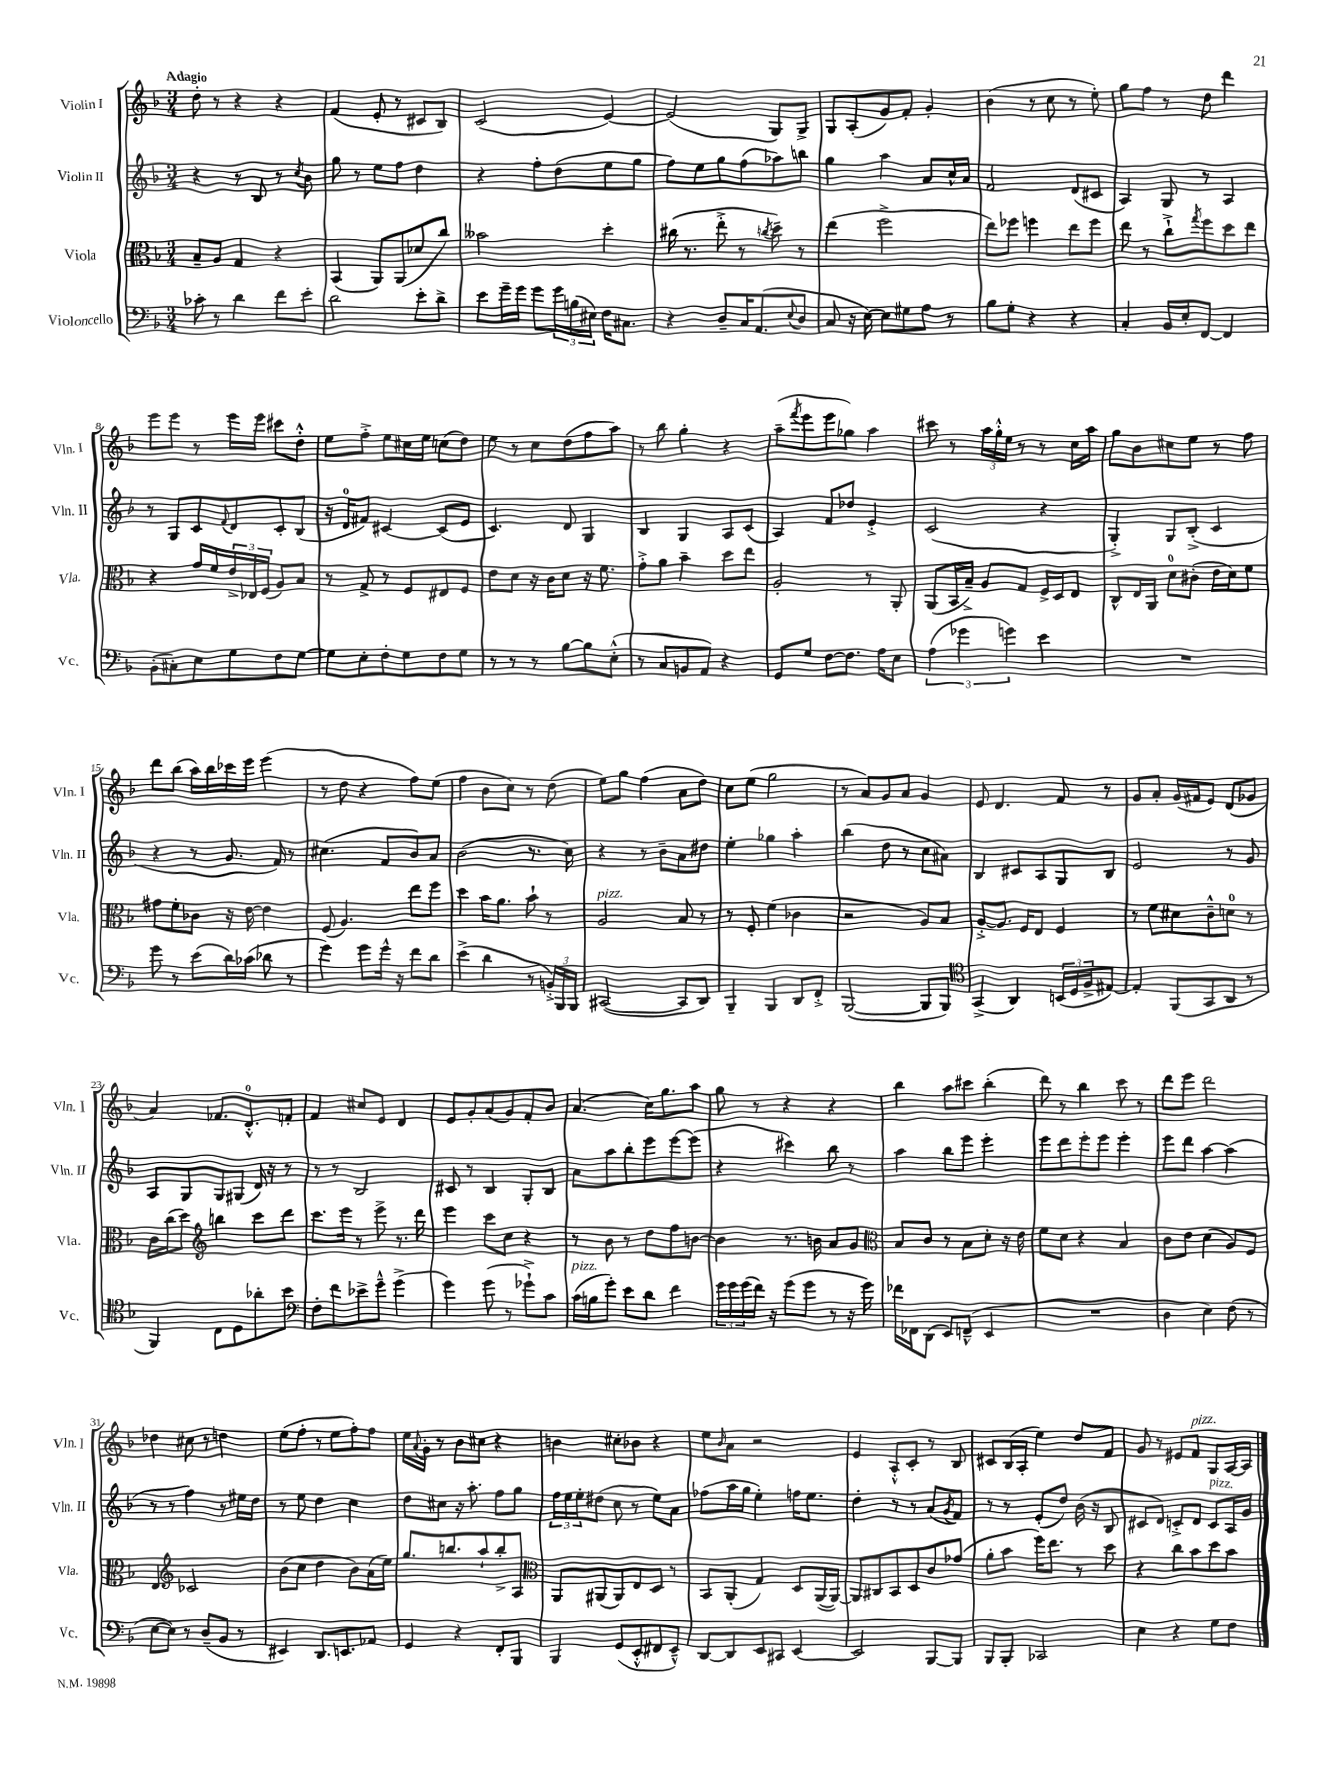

**kern	**kern	**kern	**kern
*part4	*part3	*part2	*part1
*staff4	*staff3	*staff2	*staff1
*I"Violoncello	*I"Viola	*I"Violin II	*I"Violin I
*I'Vc.	*I'Vla.	*I'Vln. II	*I'Vln. I
*clefF4	*clefC3	*clefG2	*clefG2
*k[b-]	*k[b-]	*k[b-]	*k[b-]
*M3/4	*M3/4	*M3/4	*M3/4
=1	=1	=1	=1
!	!	!	!LO:TX:a:B:t=Adagio
8c-X'\	8B-~/L	4r	8dd'\
8r	8A/J	.	8r
4d\	4G/	8r	4r
.	.	8B-/	.
8f\L	4r	8r	4r
.	.	8qcc/	.
8e'\J	.	8b-\	.
=2	=2	=2	=2
2d\	(4BB-/	8gg\	(4f/
.	.	8r	.
.	8AA/L)	8ee\L	8e'/
.	(8AA/	8ff\J	8r
8e'\L	8d-X/	4dd\	8c#X/L
8d^\J	8cc/J)	.	8B-/J)
=3	=3	=3	=3
8e\L	2b--X\	4r	(2c/
16g~\L	.	.	.
16g\JJ	.	.	.
8g\L	.	8ff'\L	.
24g\L	.	(8dd\	.
(24Bn\	.	.	.
24E#X\JJ)	.	.	.
16F\KL	4dd'\	8ee\	[4e/)
8.C#X\J	.	.	.
.	.	8gg\J	.
=4	=4	=4	=4
4r	(16cc#X\	8ff\L)	(2e/]
.	8.r	.	.
.	.	8ee\	.
8D~/L	8ee'^\	8gg\	.
16C/K	8r	(8ff\	.
(8.AA/	.	.	.
.	8qccn/	.	.
.	8dd~\)	8aa-X\)	8G/L)
8qqE/	.	.	.
8D/J	8r	8bbn\J	8G^/J
=5	=5	=5	=5
8C/	(4ee\	4gg\	8G/L
16r	.	.	(8A'/
[16E\)	.	.	.
8E\L]	2ff^\	4aa\	8g/)
8G#X\	.	.	8f'/J
8A\J	.	8a/L	4g'/
8r	.	16cc^^/L	.
.	.	16a/JJ	.
=6	=6	=6	=6
8B-\L	8ee\L)	2f/	(4b-\
8G'\J	8ff-X\J	.	.
4r	4ffn\	.	8r
.	.	.	8cc\
4r	8ee\L	(8d/L	8r
.	8ff\J	8c#X/J	8ee'\)
=7	=7	=7	=7
4C'/	8ee\	4A/)	8gg\L
.	8r	.	8ff\J
16BB-/LL	8cc`^\L	8G/	8r
16E'/J	.	.	.
.	8qgg/	.	.
[8FF/J	8ff\	8r	8dd\
4FF/]	8dd\	4A/	4ddd\
.	8ee\J	.	.
!!LO:LB:g=z
=8	=8	=8	=8
(8BB-'\L	4r	8r	8eee\L
8C#X'\)	.	8G/L	8eee\J
8E\	16g/LL	8c/	8r
.	16f/	.	.
.	.	8qqf/	.
8G\	24e^/	8d/	16eee\LL
.	24E-X/	.	.
.	.	.	16eee\JJ
.	(24F/JJ	.	.
8F\	8A/L)	8c'/	8ccc#X\L
[8G\J	8B-/J	(8B-/J	8dd'^^\J
=9	=9	=9	=9
8G\L]	8r	16r	8ee\L
.	.	16d/KL	.
8E'\	8G^/	8f#X/J)	8ff'^\J
8F'\	8r	[4c#X/	8ee\L
8G\	8F/L	.	16cc#X\L
.	.	.	16ee\JJ
8F\	8E#X/	(8c#/L]	(8ccn\L
8G\J	8F/J	8e/J	8dd\J)
=10	=10	=10	=10
8r	8e\L	4.c/)	8ee\
8r	8d\J	.	8r
8r	16r	.	8cc\L
.	16c\KL	.	.
[8B-\L	8d\J	8d/	(8dd\
8B-\]	16r	4G/	8ff\
.	8.f\	.	.
(8E'^^\J	.	.	8aa\J)
=11	=11	=11	=11
8r	8g'^\L	4B-/	8r
8C/L	8a\J	.	8bb-\
8BBn/	4b-~\	4G/	4gg'\
8AA/J)	.	.	.
4r	8dd\L	8A/L	4r
.	8ee\J	(8c/J	.
=12	=12	=12	=12
8GG/L	2A'/	4A/)	(8aa~\L
.	.	.	8qfff/
8G/J	.	.	8eee\
[8F\L	.	8f/L	8eee\
8.F\J]	.	8dd-X/J	8gg-X\J)
.	8r	4e'^/	4aa\
16A\KL	.	.	.
8E\J	8AA'/	.	.
=13	=13	=13	=13
(6A\	(8AA/L	(2c/	8ccc#X\
.	16BB-/L	.	8r
6g-X\	.	.	.
.	16B-~^/JJ)	.	.
.	8A/L	.	24aa\LL
.	.	.	24gg'^^\
6gn\)	.	.	24ee\JJ
.	8G/J	.	8r
4e\	16F^/LL	4r	8r
.	16D/J	.	.
.	8E/J	.	16cc\LL
.	.	.	16aa\JJ
=14	=14	=14	=14
2.r	8C^^/L	4G'^/)	8gg\L
.	16E/L	.	8b-\
.	16AA/JJ	.	.
.	8d\L	8G/L	8cc#X\
.	(8c#X'\J	(8B-'^/J	8ee\J
.	16e\LL	4c/	8r
.	16d\J)	.	.
.	8f\J	.	8ff\
!!LO:LB:g=z
=15	=15	=15	=15
8g\	8g#X\L	4r	8ddd\L
8r	8f'\	.	(8bb-\J
(8e\L	8c-X\J	8r	16aa\LL)
.	.	.	16bb-\
16d\L)	16r	8.g/	16ccc-X\
(16c-X\JJ	[16e\	.	16eee\JJ
8d-X\	4e\]	.	(4eee\
.	.	16f/)	.
8r	.	8r	.
=16	=16	=16	=16
4g\)	(8F/	(4.cc#X\	8r
.	4.A/)	.	8dd\
8g\L	.	.	4r
16g^^\Jk	.	8f/L	.
16r	.	.	.
8f\L	8ee\L	8b-/)	8ff\L)
8d\J	8ff\J	8a/J	(8ee\J
=17	=17	=17	=17
(4e^\	4dd\	(2b-\	4ff\
4d\	16b-\KL	.	8b-\L
.	8.a\J	.	.
.	.	.	8cc\J)
8r	8b-`\	8.r	8r
24BBn'^/LL)	8r	.	(8dd\
24BBB-/	.	.	.
.	.	16cc\)	.
24BBB-/JJ	.	.	.
=18	=18	=18	=18
!	!LO:TX:a:i:t=pizz.	!	!
([2CC#X/	2A/	4r	8ee\L)
.	.	.	8gg\J
.	.	8r	(4ff\
.	.	8b-~\L	.
8CC#/L]	8B-/	8a\	8a\L
8DD/J)	8r	8dd#X\J	8dd\J)
=19	=19	=19	=19
4BBB-~/	8r	4ee'\	8cc\L
.	8F'/	.	(8ee\J
4BBB-/	(4f\	4gg-X\	2gg\
8DD/L	4c-X\	4aa'\	.
8FF'^/J	.	.	.
=20	=20	=20	=20
([2BBB-/	2r	(4bb-\	8r
.	.	.	8a/L)
.	.	8dd\	8g/
.	.	8r	8a/J
8BBB-/L]	8A/L)	8cc\L	4g/
8BBB-/J)	8B-/J	8a#X\J)	.
=21	=21	=21	=21
*clefC4	*	*	*
(4GG^/	[8A'^/L	4B-/	8e/
.	8.A/J]	.	4.d/
4AA/)	.	8c#X/L	.
.	16F/KL	.	.
.	8E/J	8A/	.
(24BBn/LL	4F/	8G/	8f/
24D/	.	.	.
24F^/J	.	.	.
[8E#X/J)	.	8B-/J	8r
=22	=22	=22	=22
4E#'/]	8r	2e/	8g/L
.	8f\L	.	8a'/J
(8FF/L	8d#X\	.	(16g/LL
.	.	.	16f#X/J
8GG/	8c~^^\	.	8e/J)
8AA/J	8dn\J	8r	(8d/L
8r	8r	8g/	8g-X/J
!!LO:LB:g=z
=23	=23	=23	=23
4FF/)	16c\LL	8A/L	4a/)
.	(16cc\J	.	.
.	8dd\J)	8G/	.
*	*clefG2	*	*
8C\L	4bbn\	8G/	8.f-X/L
8D\	.	(8G#X/J	.
.	.	.	8.d'^^/
8a-X'\	8ccc\L	16d/)	.
.	.	16r	.
8b-\J	8ddd\J	8r	8fn'/J
=24	=24	=24	=24
*clefF4	*	*	*
8F'\L	8.ccc\L	8r	4f/
8f\	.	8r	.
.	16eee\Jk	.	.
8e-X^\	8r	2B-/	8cc#X/L
8g~^^\J	8eee^\	.	8e/J
(4g^\	8.r	.	4d/
.	16ddd\	.	.
=25	=25	=25	=25
4g\)	4eee\	8c#X/	8e/L
.	.	8r	8g'/
(8g\	8ccc\L	4B-/	(8a/
8r	8cc\J	.	8g/)
8g-X`^\L)	4r	8G'/L	8f'/
8c\J	.	8B-/J	8b-/J
=26	=26	=26	=26
!LO:TX:a:i:t=pizz.	!	!	!
(16c\LL	8r	8a\L	(4.a/
16Bn\J	.	.	.
8g'\J)	8b-\	8aa\	.
8e\L	8r	8bb-'\	.
8d\J	8dd\L	8eee\	16cc\KL)
.	.	.	8.gg\
4f\	8ff\	[8eee\	.
.	[8bn\J	(8eee\J]	8aa\J
=27	=27	=27	=27
24g\LL	4b\]	4r	8gg\
24g\	.	.	.
(24g\	.	.	.
16f\JJ)	.	.	8r
16r	.	.	.
(8g\L	8.r	4ccc#X\)	4r
8g\J	.	.	.
.	16bn\	.	.
8r	8a/L	8bb-\	4r
16r	8g/J	8r	.
16g\)	.	.	.
=28	=28	=28	=28
*	*clefC3	*	*
16f-X\LL	8B-/L	4aa\	4bb-\
16FF-X\J	.	.	.
(8DD\J	8c/J	.	.
8EE/L)	8r	8bb-\L	8aa\L
(8FFn~^^/J	8B-\L	8eee\J	8ccc#X\J
4EE/	8d'\J	4eee'\	(4bb-'\
.	16r	.	.
.	16e\	.	.
=29	=29	=29	=29
2.r	8f\L	8eee\L	8ddd\)
.	8d\J	8ddd\	8r
.	4r	8eee'\	4bb-\
.	.	8eee\J	.
.	4B-/	4eee'\	8ccc\
.	.	.	8r
=30	=30	=30	=30
4D\	8c\L	8eee\L	8ddd\L
.	8e\J	8ddd\J	8eee\J
4E\)	(4d\	[4aa\	2ddd\
(8F\	8A/L)	(4aa\]	.
8r	8F/J	.	.
!!LO:LB:g=z
=31	=31	=31	=31
[8E\L	4E/	8r	4dd-X\
8E\J])	.	8r	.
*	*clefG2	*	*
8r	2c-X/	4ff\)	8cc#X\
(8D~/L	.	.	8r
8BB-/J	.	8r	4ddn\
8r	.	16ee#X\LL	.
.	.	16dd\JJ	.
=32	=32	=32	=32
4EE#X/)	(8b-\L	8r	(8ee\L
.	8cc\J	8ee\	8ff'\J
8.DD/L	4dd\	4dd\	8r
.	.	.	8ee\L
8.EEn/	.	.	.
.	8b-\L)	4cc\	8ff'\)
8AA-X/J	(16a\L	.	8ff\J
.	16ee\JJ)	.	.
=33	=33	=33	=33
4GG/	8.gg/L	8dd\L	16ee\LL
.	.	.	8qqa/
.	.	.	16g'\JJ
.	.	8cc#X\J	8r
.	8.bbn/	.	.
4r	.	16r	8b-\L
.	.	8.aa'\	.
.	8aa`/	.	8cc#X\J
8FF'/L	8bb'^/	8ff\L	4r
8BBB-/J	8A/J	8gg\J	.
=34	=34	=34	=34
*	*clefC3	*	*
4BBB-/	8AA/L	24ff\LL	4bn\
.	.	24ee\	.
.	.	24ee'\J	.
.	(8AA#X/	(8dd#X\J	.
(8GG/L	8AA#/)	8cc\	8cc#X'\L
8EE'^^/	8E/	8r	8b-X\J
8FF#X/	8D/J	8ee\L)	4r
8EE~^^/J)	8r	8a\J	.
=35	=35	=35	=35
[8DD/L	8BB-/L	(8ff-X\L	8ee\L
.	.	.	16qqb-/
8DD/]	(8AA'/J	16aa\L	8a\J
.	.	16gg\JJ	.
8EE/	4G/)	4ee'\)	2r
8CC#X/J	.	.	.
[4EE/	8D/L	16ffn\KL	.
.	.	8.ee\J	.
.	([16AA/L	.	.
.	16AA/JJ_)	.	.
=36	=36	=36	=36
2EE/]	8AA/L]	4dd'\	4e/
.	8C#X/	.	.
.	8BB-/	8r	8A'^^/L
.	8D/	8r	8c'/J
[8BBB-/L	8c/	(8a/L	8r
.	.	8qg/	.
8BBB-/J]	(8g-X/J	8f/J)	8B-/
=37	=37	=37	=37
8BBB-/L	8a'\L	8r	8c#X/L
8BBB-'/J	8b-\J	8r	(16B-/L
.	.	.	16A'/JJ
2CC-X/	16ff\KL)	(8e'/L	4ee\)
.	8.ee\J	.	.
.	.	8dd/J)	.
.	8r	(16b-\	8dd/L
.	.	16r	.
.	8dd\	8B-/	8f/J
=38	=38	=38	=38
4E\	4r	8c#X/L	8g/
.	.	8d/J)	8r
4r	8cc\L	8cn'^/L	8e#X/L
!	!	!	!LO:TX:a:i:t=pizz.
.	8b-\	8d/J	8f/J
!	!	!LO:TX:a:i:t=pizz.	!
8G\L	8dd\	8c/L	8G/L
8F\J	8b-\J	16A/L	[16A/L
.	.	16g/JJ	16A/JJ]
==	==	==	==
*-	*-	*-	*-
